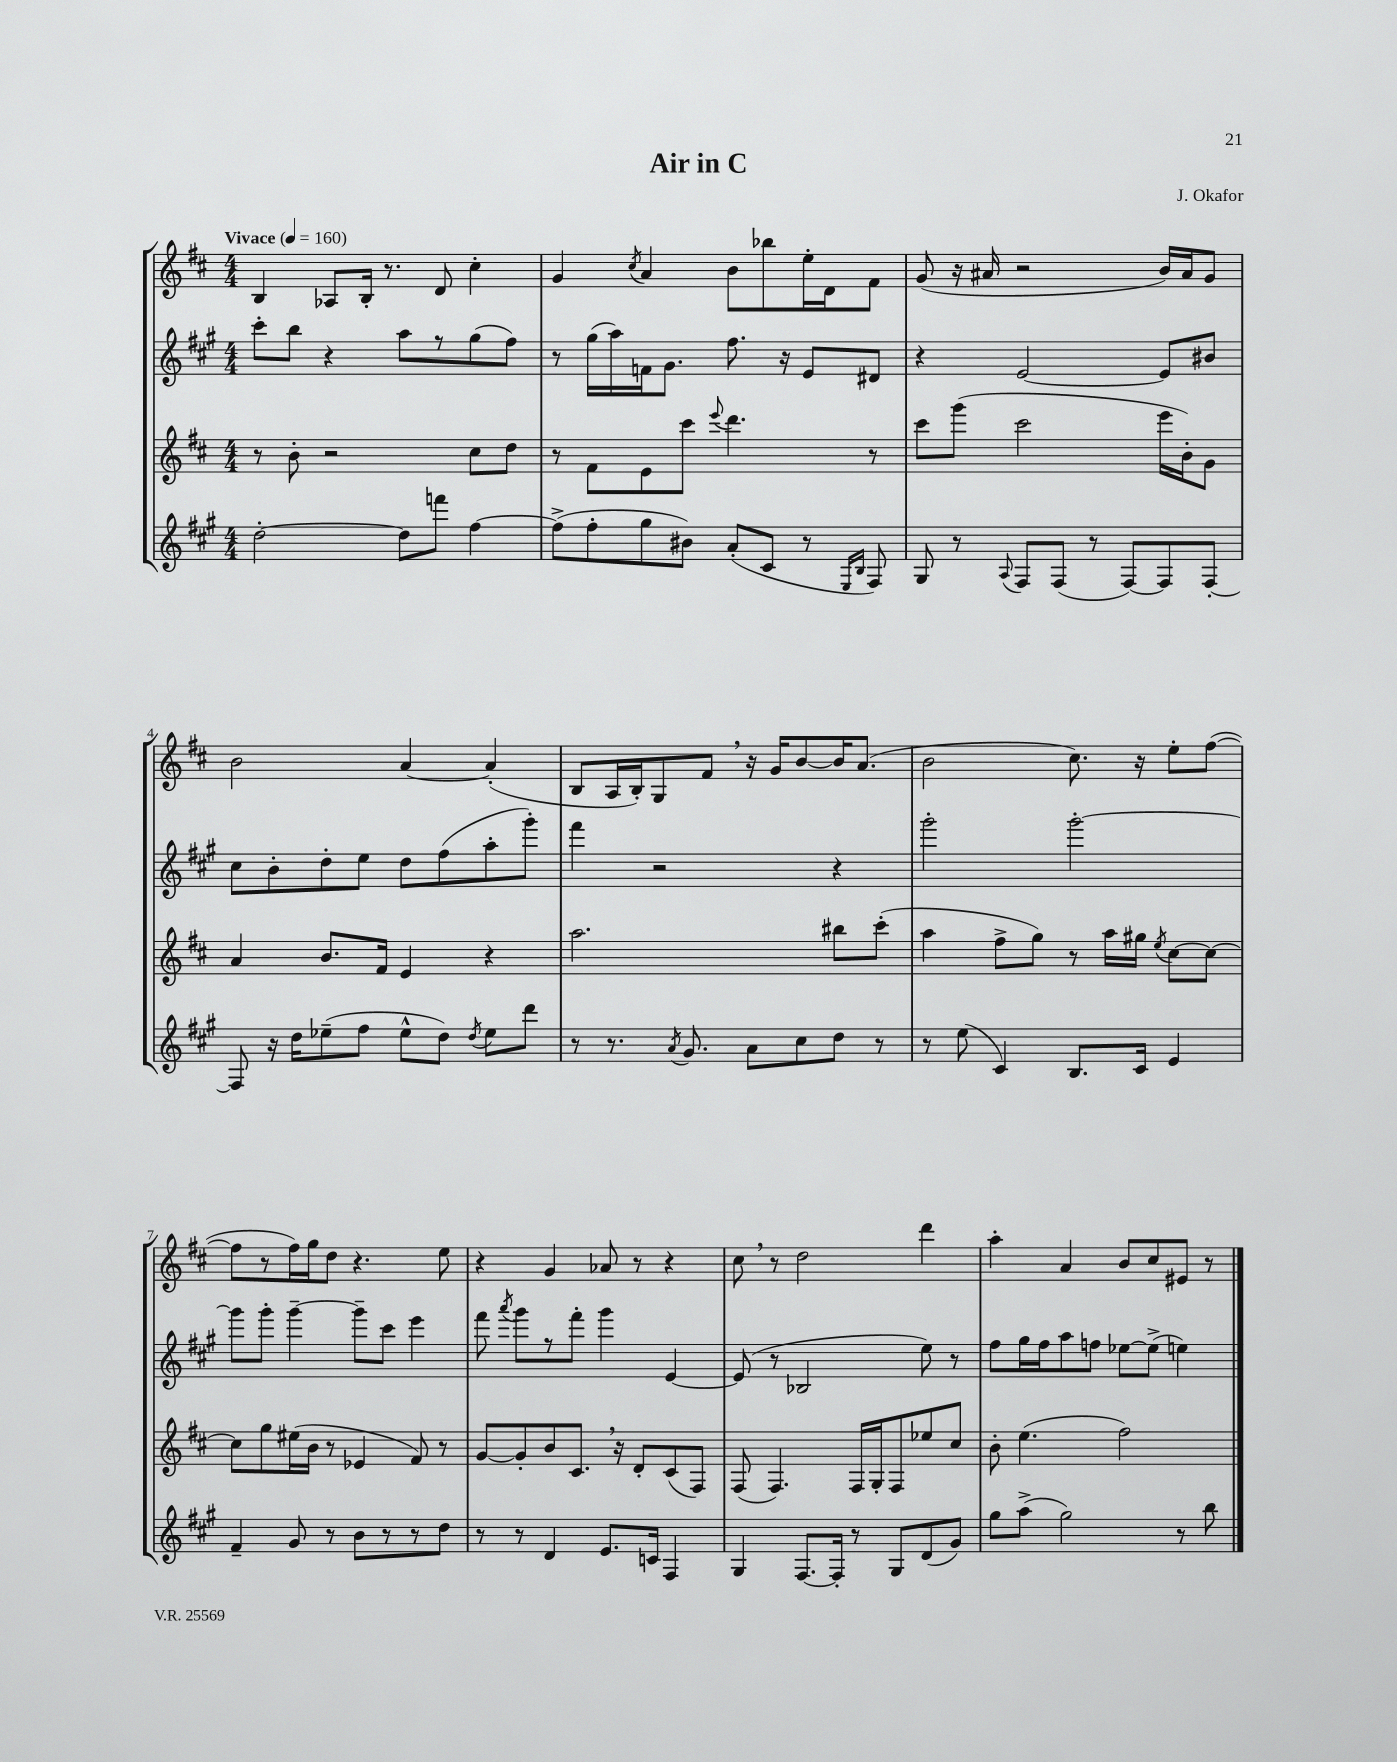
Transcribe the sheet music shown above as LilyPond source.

\header { title = "Air in C" composer = "J. Okafor" }
<<
\new StaffGroup <<
\new Staff = "s0" {
    \clef treble \key d \major \numericTimeSignature \time 4/4 \tempo "Vivace" 4 = 160
    \autoBeamOff b4 aes8[ b16]-. r8. d'8 cis''4-. |
    g'4 \acciaccatura { cis''8 } a'4 b'8[ bes''8 e''16-. d'16 fis'8] |
    g'8( r16 ais'16 r2 b'16[) ais'16 g'8] |
    b'2 a'4~ a'4-.( |
    b8[ a16 b16-.) g8 fis'8] \breathe r16 g'16[ b'8~ b'16 a'8.]( |
    b'2 cis''8.) r16 e''8[-. fis''8]~( |
    fis''8[ r8 fis''16) g''16 d''8] r4. e''8 |
    r4 g'4 aes'8 r8 r4 |
    cis''8 \breathe r8 d''2 d'''4 |
    a''4-. a'4 b'8[ cis''8 eis'8] r8 \bar "|." |
}
\new Staff = "s1" {
    \clef treble \key a \major \numericTimeSignature \time 4/4
    \autoBeamOff cis'''8[-. b''8] r4 a''8[ r8 gis''8( fis''8]) |
    r8 gis''16[( a''16) f'16 gis'8.] fis''8. r16 e'8[ dis'8] |
    r4 e'2~ e'8[ bis'8] |
    cis''8[ b'8-. d''8-. e''8] d''8[ fis''8( a''8-. gis'''8]-.) |
    fis'''4 r2 r4 |
    gis'''2-. gis'''2~-. |
    gis'''8[ gis'''8]-. gis'''4~-- gis'''8[-- cis'''8] e'''4 |
    fis'''8 \acciaccatura { a'''8 } gis'''8[ r8 fis'''8]-. gis'''4 e'4~ |
    e'8( r8 bes2 e''8) r8 |
    fis''8[ gis''16 fis''16 a''8 f''8] ees''8[~ ees''8]->( e''4) \bar "|." |
}
\new Staff = "s2" {
    \clef treble \key d \major \numericTimeSignature \time 4/4
    \autoBeamOff r8 b'8-. r2 cis''8[ d''8] |
    r8 fis'8[ e'8 cis'''8] \appoggiatura { e'''8 } d'''4. r8 |
    cis'''8[ g'''8]( cis'''2 e'''16[ b'16-.) g'8] |
    a'4 b'8.[ fis'16] e'4 r4 |
    a''2. bis''8[ cis'''8]-.( |
    a''4 fis''8[-> g''8]) r8 a''16[ gis''16] \acciaccatura { e''8 } cis''8[~ cis''8]~ |
    cis''8[ g''8 eis''16( b'16] r8 ees'4 fis'8) r8 |
    g'8[~ g'8-. b'8 cis'8.] \breathe r16 d'8[-. cis'8( fis8]) |
    fis8( fis4.) fis16[ g16-. fis8 ees''8 cis''8] |
    b'8-. e''4.( fis''2) \bar "|." |
}
\new Staff = "s3" {
    \clef treble \key a \major \numericTimeSignature \time 4/4
    \autoBeamOff d''2~-. d''8[ f'''8] fis''4~ |
    fis''8[->( fis''8-. gis''8 bis'8]) a'8[-.( cis'8] r8 \grace { e16[ b16] } fis8) |
    gis8 r8 \appoggiatura { a8 } fis8[ fis8]( r8 fis8[~) fis8 fis8]~-. |
    fis8 r16 d''16[ ees''8--( fis''8] ees''8[-^ d''8]) \acciaccatura { d''8 } ees''8[ d'''8] |
    r8 r8. \acciaccatura { a'8 } gis'8. a'8[ cis''8 d''8] r8 |
    r8 e''8( cis'4) b8.[ cis'16] e'4 |
    fis'4-- gis'8 r8 b'8[ r8 r8 d''8] |
    r8 r8 d'4 e'8.[ c'16] fis4 |
    gis4 fis8.[~ fis16]-. r8 gis8[ d'8( gis'8]) |
    gis''8[ a''8]->( gis''2) r8 b''8 \bar "|." |
}
>>
>>
